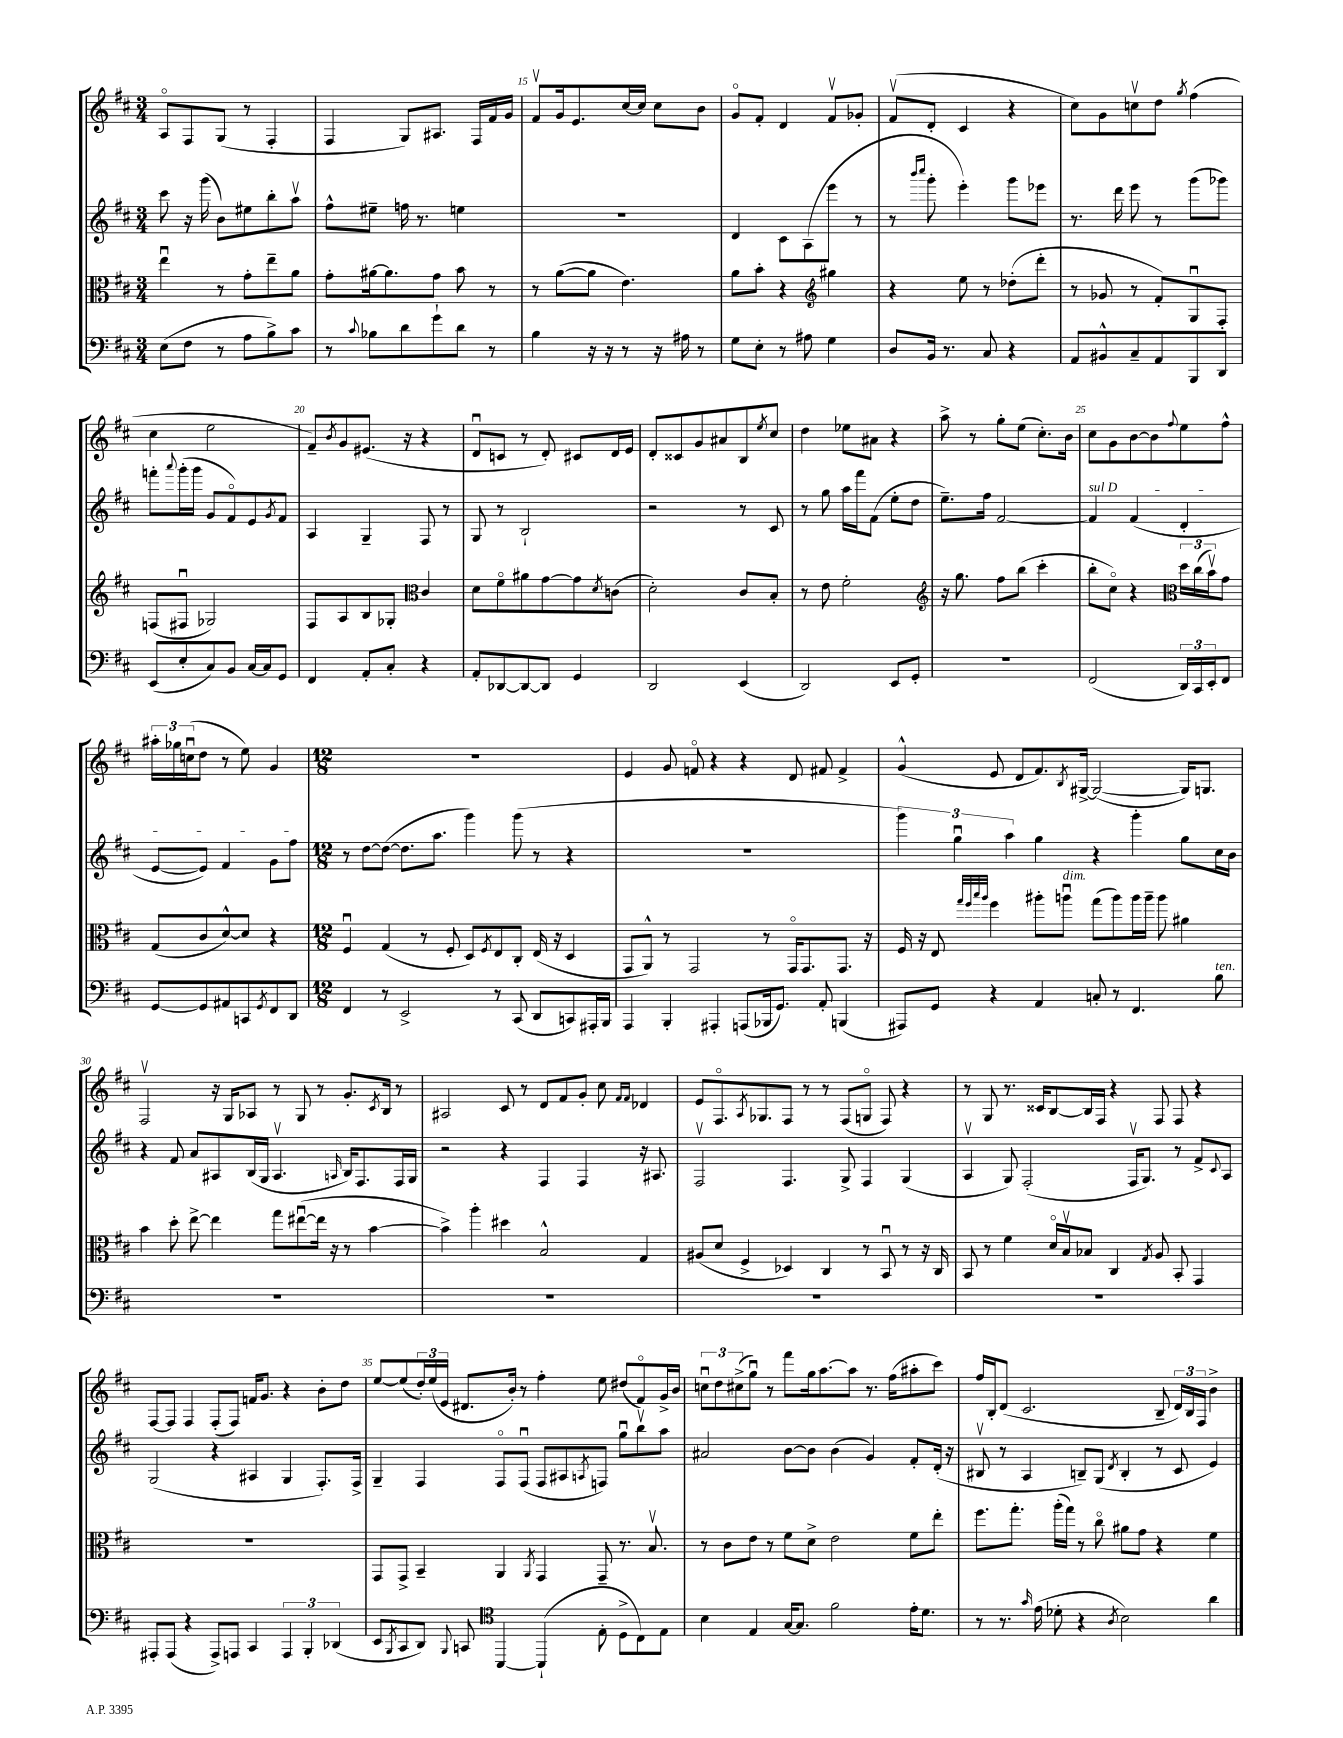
<<
\new StaffGroup <<
\new Staff = "s0" {
    \clef treble \key d \major \numericTimeSignature \time 3/4
    a8\flageolet fis8 g8( r8 fis4-. |
    fis4 g8) ais8. fis16 fis'16 g'16 |
    fis'8\upbow g'16 e'8. cis''16~ cis''16 cis''8 b'8 |
    g'8\flageolet fis'8-. d'4 fis'8\upbow ges'8-. |
    fis'8\upbow( d'8-. cis'4 r4 |
    cis''8) g'8 c''8\upbow d''8 \acciaccatura { g''8 } fis''4( |
    cis''4 e''2 |
    fis'8--) \acciaccatura { b'8 } g'8 eis'8.( r16 r4 |
    d'8\downbow c'8 r8 d'8-.) cis'8 d'16 e'16 |
    d'8-. cisis'8 g'8 ais'8 b8 \acciaccatura { e''8 } cis''8 |
    d''4 ees''8 ais'8 r4 |
    a''8-> r8 g''8-. e''8( cis''8.-.) b'16 |
    cis''8 g'8 b'8~ b'8 \appoggiatura { fis''8 } e''8 fis''8-^ |
    \tuplet 3/2 { ais''16-. ges''16 c''16\downbow( } d''8 r8 e''8) g'4 |
    \numericTimeSignature \time 12/8 R1. |
    e'4 g'8 f'8\flageolet r4 r4 d'8 fis'8 fis'4-> |
    g'4-^( e'8 d'8 fis'8.) \acciaccatura { b8 } gis16~-> gis2~( gis16) g8. |
    fis2\upbow r16 g16 aes8 r8 g8 r8 g'8.-. \acciaccatura { cis'8 } b16 r8 |
    ais2 cis'8 r8 d'8 fis'8 g'8-. cis''8 \grace { fis'16 fis'16 } des'4 |
    e'8 fis8.\flageolet \acciaccatura { a8 } ges8. fis8 r8 r8 fis8( g8\flageolet fis8) r4 |
    r8 g8 r8. cisis'16 b8~ b16 fis16 r4 fis8 fis8 r4 |
    fis8~ fis8 fis4 fis8-.( fis8) f'16 g'8. r4 b'8-. d''8 |
    e''8~ e''8( \tuplet 3/2 { d''16-.) e''16( e'16 } dis'8. b'16-.) r8 fis''4-. e''8 dis''8( fis'8\flageolet) g'16-> b'16 |
    \tuplet 3/2 { c''8\downbow d''8 cis''8->( } g''8\downbow) r8 fis'''8 g''16 a''8.~ a''8 r8. fis''16( ais''8-. cis'''8) |
    fis''16 b16-. d'8( cis'2. b8-- \tuplet 3/2 { d'16) b16 fis16 } b'4-> \bar "|." |
}
\new Staff = "s1" {
    \clef treble \key d \major \numericTimeSignature \time 3/4
    cis'''8 r16 g'''16( b'8) eis''8 b''8-. a''8\upbow |
    fis''8-^ eis''8-- f''16 r8. e''4 |
    R2. |
    d'4 cis'8 a8( e'''8 r8 |
    r8 \grace { b'''16 cis''''16 } g'''8-. e'''4-.) g'''8 ees'''8 |
    r8. d'''16 e'''8 r8 g'''8( ges'''8) |
    f'''8-. \appoggiatura { a'''8 } g'''16-.( g'''16 g'8 fis'8\flageolet) e'8 \acciaccatura { g'8 } fis'8 |
    a4 g4-- fis8 r8 |
    g8 r8 b2-! |
    r2 r8 cis'8 |
    r8 g''8 a''16 fis'''16 fis'8( e''8-. d''8 |
    e''8.--) fis''16 fis'2~ |
    \once \override TextSpanner.bound-details.left.text = \markup { \italic "sul D" } fis'4\startTextSpan fis'4( d'4-. |
    e'8~ e'8) fis'4 g'8 fis''8\stopTextSpan |
    \numericTimeSignature \time 12/8 r8 d''8~ d''8~( d''8. a''8. g'''4) g'''8( r8 r4 |
    R1. |
    \tuplet 3/2 { g'''4) g''4\downbow a''4 } g''4 r4 g'''4-. g''8 cis''16 b'16 |
    r4 fis'8 a'8 ais8 b16( g16 ais4.\upbow \grace { a16 } b16) fis8. fis16 g16 |
    r2 r4 fis4 fis4 r16 ais8. |
    fis2\upbow fis4. g8-> fis4 g4( |
    a4\upbow g8) fis2-.( fis16\upbow g8.) r8 fis'8-> \appoggiatura { cis'8 } a8 |
    g2( r4 ais4 g4 fis8.-.) fis16-> |
    g4-- fis4 fis8\flageolet fis8\downbow( fis8 ais8 \acciaccatura { a8 } f8) g''8\downbow b''8\upbow a''8 |
    ais'2 b'8~ b'8 b'4( g'4) fis'8-. d'16-.( r16 |
    bis8\upbow r8 a4 b8--) g8( \acciaccatura { d'8 } b4-. r8 cis'8 e'4) \bar "|." |
}
\new Staff = "s2" {
    \clef alto \key d \major \numericTimeSignature \time 3/4
    e''4\downbow r8 g'8-. e''8-- a'8 |
    g'8-. ais'16~ ais'8. g'8 b'8 r8 |
    r8 a'8~( a'8 e'4.) |
    a'8 b'8-. r4 \clef treble gis''4 |
    r4 e''8 r8 des''8-.( d'''8-. |
    r8 ges'8 r8 fis'8-.) g8\downbow fis8-. |
    f8( fis8\downbow ges2) |
    fis8 a8 b8 ges8-. cis'4 |
    \clef alto d'8 fis'8\flageolet ais'8 g'8~ g'8 \acciaccatura { d'8 } c'8( |
    d'2-.) cis'8 b8-. |
    r8 e'8 fis'2-. |
    \clef treble r16 g''8. fis''8 b''8( cis'''4-. |
    b''8-. cis''8\flageolet) r4 \tuplet 3/2 { d''16 cis''16( b'16\upbow) } g'8 |
    \clef alto g8( cis'8 d'8~-^) d'8 r4 |
    \numericTimeSignature \time 12/8 fis4\downbow g4( r8 fis8-. d8) \acciaccatura { fis8 } e8 cis8-. e16( r16 d4 |
    g,8 a,8-^) r8 g,2 r8 g,16\flageolet g,8. g,8. r16 |
    fis16 r16 e8 \grace { g''32 fis''32 b''32 a''32 } fis''4 ais''8-. a''8\downbow^\markup { \italic "dim." } g''8( a''8) a''16 a''16-- a''8 ais'4 |
    b'4 d''8-. e''8~-> e''4 g''8 eis''8~\downbow( eis''16 r16 r8 b'4~ |
    b'4->) a''4-. dis''4 b2-^ g4 |
    ais8( d'8 fis4-> des4) cis4 r8 b,8\downbow r8 r16 cis16 |
    b,8 r8 fis'4 d'16\flageolet b16\upbow bes8 cis4 \acciaccatura { g8 } a8 b,8-. g,4 |
    R1. |
    g,8 g,8-> b,4-- a,4 \acciaccatura { a,8 } g,4 g,8-- r8. b8.\upbow |
    r8 cis'8 e'8 r8 fis'8 d'8-> e'2 fis'8 e''8-. |
    fis''8. g''8.-. a''16-.( g''16) r8 cis''8\flageolet ais'8 g'8 r4 fis'4 \bar "|." |
}
\new Staff = "s3" {
    \clef bass \key d \major \numericTimeSignature \time 3/4
    e8( fis8 r8 a8 b8->) cis'8 |
    r8 \appoggiatura { cis'8 } bes8 d'8 g'8-! d'8 r8 |
    b4 r16 r16 r8 r16 ais16 r8 |
    g8 e8-. r8 ais8 g4 |
    d8 b,16 r8. cis8 r4 |
    a,8 bis,8-^ cis8-- a,8 b,,8 d,8 |
    e,8( e8-. cis8) b,8 cis16~ cis16 g,8 |
    fis,4 a,8-. cis8-. r4 |
    a,8-. des,8~ des,8~ des,8 g,4 |
    d,2 e,4( |
    d,2) e,8 g,8-. |
    R2. |
    fis,2( \tuplet 3/2 { d,16) cis,16 e,16-. } fis,8 |
    g,8~ g,8 ais,8 c,8 \acciaccatura { g,8 } fis,8 d,8 |
    \numericTimeSignature \time 12/8 fis,4 r8 e,2-> r8 cis,8( d,8 c,8) ais,,16-. b,,16 |
    a,,4 b,,4-. ais,,4-. a,,8( bes,,16 g,8.) a,8-. b,,4( |
    ais,,8) g,8 r4 a,4 c8-. r8 fis,4. b8^\markup { \italic "ten." } |
    R1. |
    R1. |
    R1. |
    R1. |
    ais,,8-. ais,,8( r4 ais,,8->) a,,8 cis,4 \tuplet 3/2 { a,,4 b,,4-. des,4( } |
    e,8 \acciaccatura { b,,8 } cis,8 d,8) \appoggiatura { b,,8 } c,8 b,,4~ b,,4-!( e8-. d8-> cis8) e8 |
    \clef tenor b4 e4 g16~ g8. fis'2 e'16-. d'8. |
    r8 r8. \grace { g'16 } e'16( des'8-. r4 \acciaccatura { a8 } b2) a'4 \bar "|." |
}
>>
>>
\layout { \context { \Score currentBarNumber = #13 \override BarNumber.break-visibility = ##(#f #t #t) barNumberVisibility = #(every-nth-bar-number-visible 5) } }
